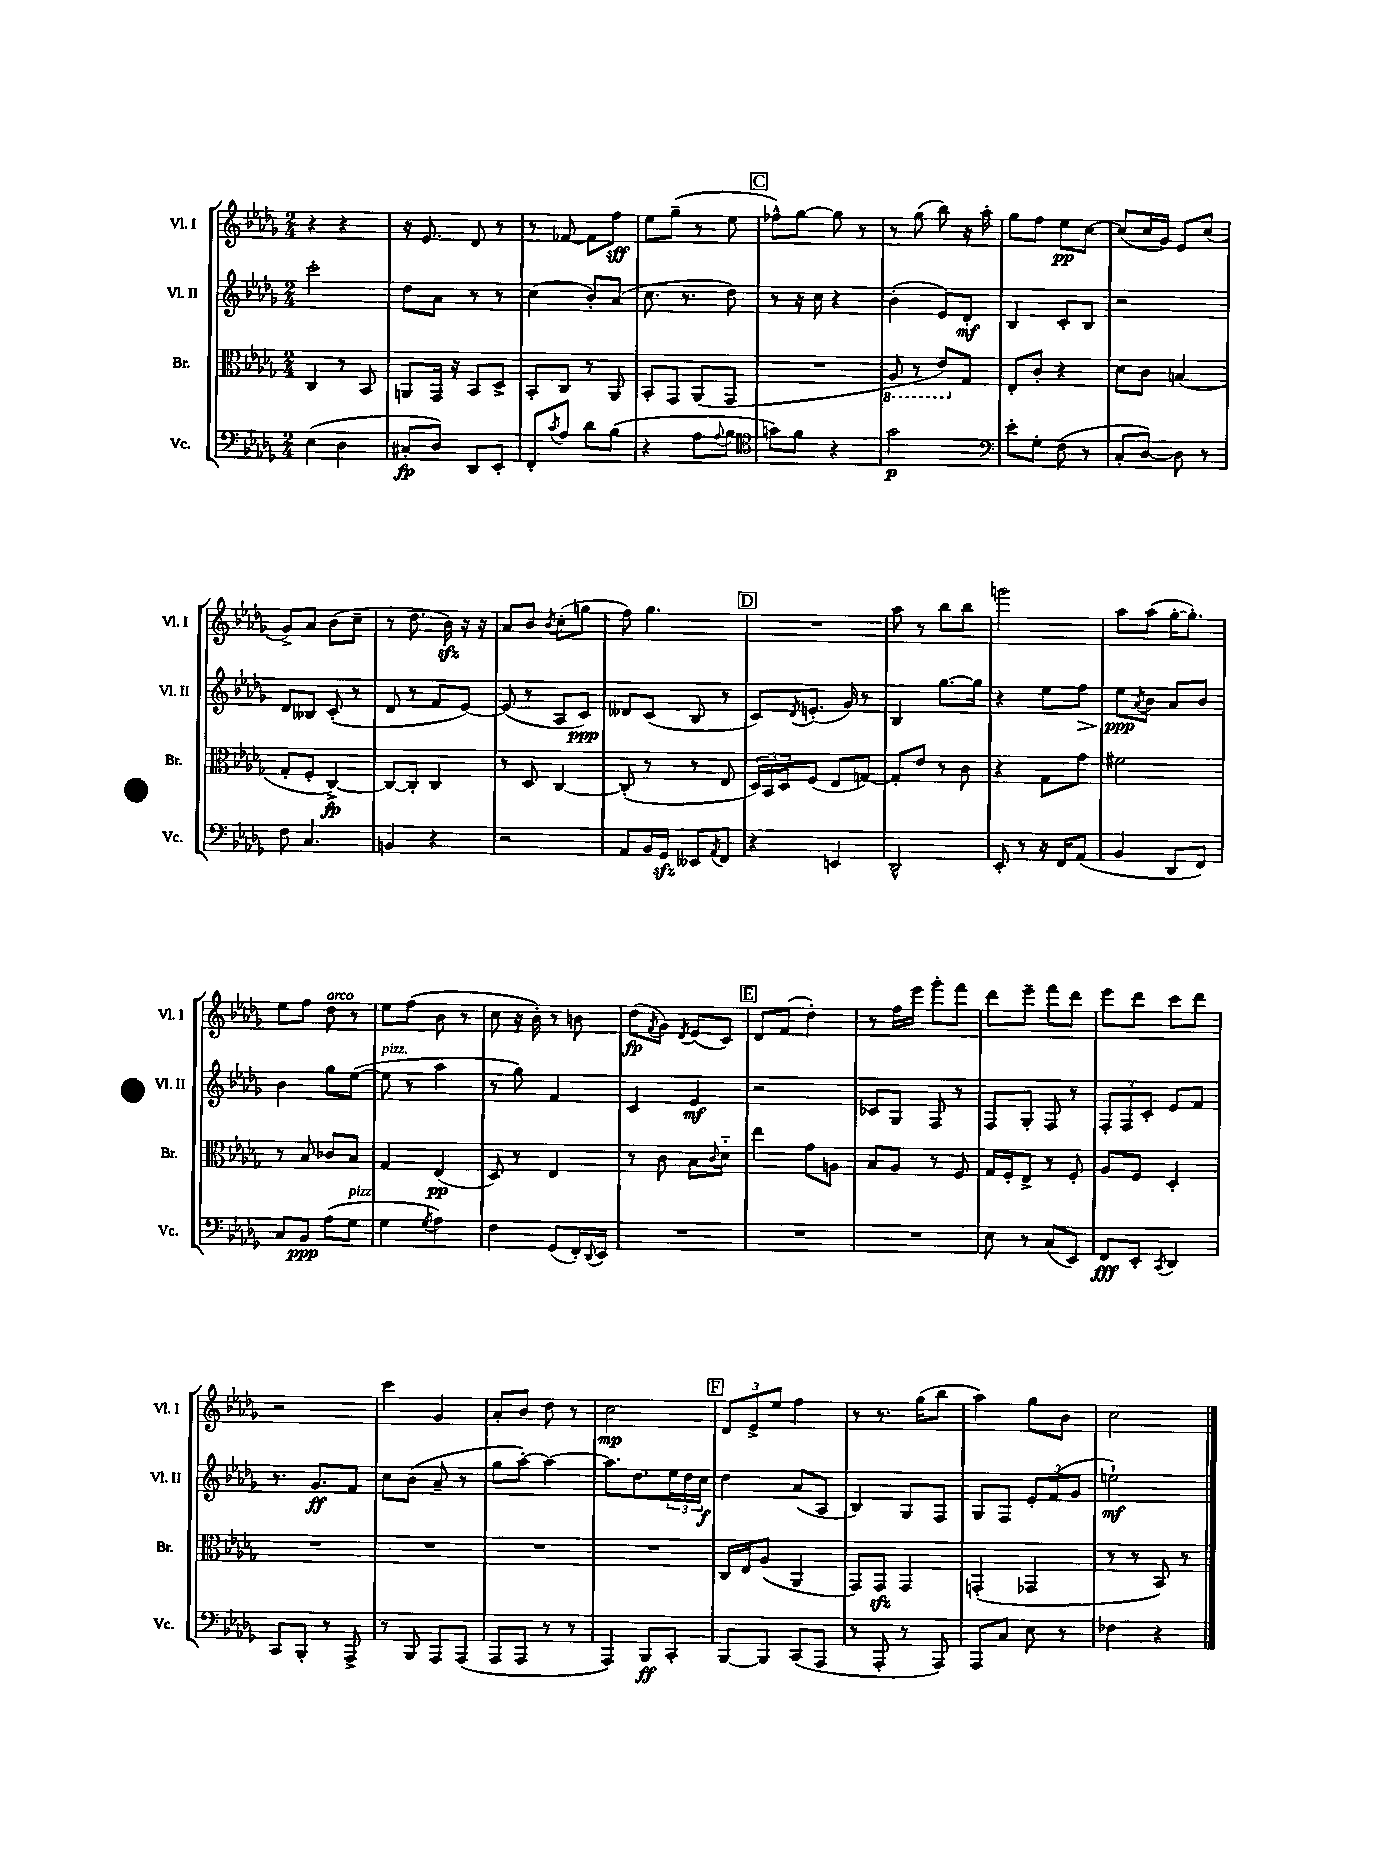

**kern	**dynam	**kern	**dynam	**kern	**dynam	**kern	**dynam
*part4	*part4	*part3	*part3	*part2	*part2	*part1	*part1
*staff4	*staff4	*staff3	*staff3	*staff2	*staff2	*staff1	*staff1
*I"Vc.	*	*I"Br.	*	*I"Vl. II	*	*I"Vl. I	*
*I'Vc.	*	*I'Br.	*	*I'Vl. II	*	*I'Vl. I	*
*clefF4	*	*clefC3	*	*clefG2	*	*clefG2	*
*k[b-e-a-d-g-]	*	*k[b-e-a-d-g-]	*	*k[b-e-a-d-g-]	*	*k[b-e-a-d-g-]	*
*M2/4	*	*M2/4	*	*M2/4	*	*M2/4	*
=17	=17	=17	=17	=17	=17	=17	=17
(4E-\	.	4C/	.	2ccc'\	.	4r	.
4D-\	.	8r	.	.	.	4r	.
.	.	8BB-/	.	.	.	.	.
=18	=18	=18	=18	=18	=18	=18	=18
8C#X'/L	fp	8AAn/L	.	8dd-\L	.	16r	.
.	.	.	.	.	.	8.e-/	.
8D-/J)	.	16GG-/Jk	.	8a-\J	.	.	.
.	.	16r	.	.	.	.	.
8DD-/L	.	8BB-/L	.	8r	.	8d-/	.
8EE-'/J	.	8D-^/J	.	8r	.	8r	.
=19	=19	=19	=19	=19	=19	=19	=19
8FF'/L	.	8BB-'/L	.	(4cc\	.	8r	.
8qc/	.	.	.	.	.	.	.
8A-/J	.	8C/J	.	.	.	[8f-X/	.
8d-\L	.	8r	.	8b-'/L)	.	8f-\L]	.
(8B-\J	.	8AA-/	.	(8a-/J	.	8ff\J	sff
=20	=20	=20	=20	=20	=20	=20	=20
4r	.	8BB-'/L	.	8.cc\	.	8ee-\L	.
.	.	8GG-/J	.	.	.	(8gg-~\J	.
.	.	.	.	8.r	.	.	.
8A-\L	.	(8AA-/L	.	.	.	8r	.
8qqA-/	.	.	.	.	.	.	.
8B-\J	.	8GG-/J	.	8dd-\)	.	8ee-\	.
!!LO:REH:place=s1:t=C
=21	=21	=21	=21	=21	=21	=21	=21
*clefC4	*	*	*	*	*	*	*
8gn\L)	.	2r	.	8r	.	8ff-X^^\L)	.
8f\J	.	.	.	16r	.	[8gg-\J	.
.	.	.	.	16cc\	.	.	.
4r	.	.	.	4r	.	8gg-\]	.
.	.	.	.	.	.	8r	.
=22	=22	=22	=22	=22	=22	=22	=22
*	*	*8ba	*	*	*	*	*
2g-\	p	8AA-/	.	(4b-'\	.	8r	.
.	.	8r	.	.	.	(8gg-\	.
.	.	8E-/L)	.	8e-/L)	.	8bb-\)	.
*	*	*X8ba	*	*	*	*	*
.	.	8G-/J	.	8d-'/J	mf	16r	.
.	.	.	.	.	.	16aa-'\	.
=23	=23	=23	=23	=23	=23	=23	=23
*clefF4	*	*	*	*	*	*	*
8e-'\L	.	8E-'/L	.	4B-/	.	8gg-\L	.
8G-'\J	.	8c'/J	.	.	.	8ff\J	.
(8F\	.	4r	.	8c'/L	.	8ee-\L	pp
8r	.	.	.	8B-/J	.	[8cc\J	.
=24	=24	=24	=24	=24	=24	=24	=24
8C'/L	.	8d-\L	.	2r	.	(8cc/L]	.
[8D-/J)	.	8c\J	.	.	.	16cc/L	.
.	.	.	.	.	.	16g-/JJ)	.
8D-\]	.	(4Bn/	.	.	.	8e-/L	.
8r	.	.	.	.	.	(8cc/J	.
!!LO:LB:g=z
=25	=25	=25	=25	=25	=25	=25	=25
8F\	.	8G-'/L	.	8d-/L	.	8g-^/L)	.
4.C/	.	8F'/J	.	8B--X/J	.	8a-/J	.
.	.	[4C^/)	fp	(8c'/	.	(8b-\L	.
.	.	.	.	8r	.	8cc~\J	.
=26	=26	=26	=26	=26	=26	=26	=26
4BBn/	.	8C/L_	.	8d-/	.	8r	.
.	.	8C'/J]	.	8r	.	8.dd-\	.
4r	.	4C/	.	8f/L	.	.	.
.	.	.	.	.	.	16b-zz\)	.
.	.	.	.	[8e-/J)	.	16r	.
.	.	.	.	.	.	16r	.
=27	=27	=27	=27	=27	=27	=27	=27
2r	.	8r	.	(8e-/]	.	8a-/L	.
.	.	8D-/	.	8r	.	8b-/J	.
.	.	.	.	.	.	8qb-/	.
.	.	[4C/	.	8A-/L	.	(8cc'\L	.
.	.	.	.	8c/J)	ppp	8ggn\J	.
=28	=28	=28	=28	=28	=28	=28	=28
8AA-/L	.	(8C'/]	.	8d--X/L	.	8ff\)	.
16BB-/L	.	8r	.	(8c/J	.	4.gg-\	.
16GG-zz/JJ	.	.	.	.	.	.	.
8EE--X/L	.	8r	.	8B-/	.	.	.
8qAA-/	.	.	.	.	.	.	.
8FF/J	.	8E-/	.	8r	.	.	.
!!LO:REH:place=s1:t=D
=29	=29	=29	=29	=29	=29	=29	=29
4r	.	24D-/LL)	.	8c/L)	.	2r	.
.	.	24BB-/	.	.	.	.	.
.	.	24D-/J	.	.	.	.	.
.	.	.	.	8qd-/	.	.	.
.	.	(8F/J	.	(8.en'/J	.	.	.
4EEn/	.	8E-/L	.	.	.	.	.
.	.	.	.	16g-/)	.	.	.
.	.	[8Gn/J)	.	8r	.	.	.
=30	=30	=30	=30	=30	=30	=30	=30
2DD-^^/	.	8G'/L]	.	4B-/	.	8aa-\	.
.	.	8e-/J	.	.	.	8r	.
.	.	8r	.	[8.gg-\L	.	8bb-\L	.
.	.	8c\	.	.	.	8bb-\J	.
.	.	.	.	16gg-\Jk]	.	.	.
=31	=31	=31	=31	=31	=31	=31	=31
8EE-'/	.	4r	.	4r	.	2gggn\	.
8r	.	.	.	.	.	.	.
16r	.	8G-\L	.	8ee-\L	.	.	.
16FF/KL	.	.	.	.	.	.	.
!	!	!	!	!	!LO:HP:b	!	!
(8AA-/J	.	8g-\J	.	8ff\J	>	.	.
=32	=32	=32	=32	=32	=32	=32	=32
4BB-/	.	2f#X\	.	8ee-\L	ppp	8aa-\L	.
.	.	.	.	8qa-/	.	.	.
.	.	.	.	8b-\J	]	(8aa-\J	.
8DD-/L	.	.	.	8a-/L	.	[16gg-'\KL	.
.	.	.	.	.	.	8.gg-'\J])	.
8FF/J)	.	.	.	8b-/J	.	.	.
!!LO:LB:g=z
=33	=33	=33	=33	=33	=33	=33	=33
8C/L	.	8r	.	4b-\	.	8ee-\L	.
8BB-/J	ppp	8B-/	.	.	.	8ff\J	.
!	!	!	!	!	!	!LO:TX:a:i:t=arco	!
(8A-\L	.	8c-X/L	.	8gg-\L	.	8dd-\	.
!LO:TX:a:i:t=pizz.	!	!	!	!	!	!	!
8G-\J	.	8B-/J	.	([8ee-\J	.	8r	.
=34	=34	=34	=34	=34	=34	=34	=34
!	!	!	!	!LO:TX:a:i:t=pizz.	!	!	!
4G-\	.	4G-/	.	8ee-\]	.	8ee-\L	.
.	.	.	.	8r	.	(8ff\J	.
8qG-/	.	.	.	.	.	.	.
4A-\)	.	(4E-/	pp	4aa-\	.	8b-\	.
.	.	.	.	.	.	8r	.
=35	=35	=35	=35	=35	=35	=35	=35
4F\	.	8D-/)	.	8r	.	8cc\	.
.	.	8r	.	8gg-\)	.	16r	.
.	.	.	.	.	.	16b-'\)	.
(8GG-/L	.	4E-/	.	4f/	.	8r	.
16FF'/L)	.	.	.	.	.	8bn\	.
8qqDD-/	.	.	.	.	.	.	.
16EE-/JJ	.	.	.	.	.	.	.
=36	=36	=36	=36	=36	=36	=36	=36
2r	.	8r	.	4c/	.	(8dd-\L	fp
.	.	.	.	.	.	8qf/	.
.	.	8c\	.	.	.	8g-\J)	.
.	.	.	.	.	.	8qd-/	.
.	.	8B-\L	.	4e-/	mf	(8e-/L	.
.	.	8qqc/	.	.	.	.	.
.	.	8d-\J	.	.	.	8c/J)	.
!!LO:REH:place=s1:t=E
=37	=37	=37	=37	=37	=37	=37	=37
2r	.	4ee-\	.	2r	.	8d-/L	.
.	.	.	.	.	.	(8f/J	.
.	.	8g-\L	.	.	.	4dd-'\)	.
.	.	8An\J	.	.	.	.	.
=38	=38	=38	=38	=38	=38	=38	=38
2r	.	8B-/L	.	8c-X/L	.	8r	.
.	.	8A-/J	.	8G-/J	.	16ff\LL	.
.	.	.	.	.	.	16eee-\JJ	.
.	.	8r	.	8F/	.	8ggg-'\L	.
.	.	8F/	.	8r	.	8fff\J	.
=39	=39	=39	=39	=39	=39	=39	=39
8E-\	.	16G-/LL	.	8F/L	.	8ddd-\L	.
.	.	16F'/J	.	.	.	.	.
8r	.	8E-^/J	.	8G-'/J	.	8eee-~\J	.
(8C/L	.	8r	.	8F/	.	8fff\L	.
8EE-/J)	.	8F'/	.	8r	.	8ddd-\J	.
=40	=40	=40	=40	=40	=40	=40	=40
8FF/L	fff	8A-/L	.	12F'/L	.	8eee-\L	.
.	.	.	.	12F/	.	.	.
8EE-'/J	.	8F/J	.	.	.	8ddd-\J	.
.	.	.	.	12c'/J	.	.	.
8qCC/	.	.	.	.	.	.	.
4DD-/	.	4D-'/	.	8e-/L	.	8ccc\L	.
.	.	.	.	8f/J	.	8ddd-\J	.
!!LO:LB:g=z
=41	=41	=41	=41	=41	=41	=41	=41
8CC/L	.	2r	.	8.r	.	2r	.
8BBB-'/J	.	.	.	.	.	.	.
.	.	.	.	8.g-/L	ff	.	.
8r	.	.	.	.	.	.	.
8AAA-^/	.	.	.	8f/J	.	.	.
=42	=42	=42	=42	=42	=42	=42	=42
8r	.	2r	.	8cc\L	.	4ccc\	.
8BBB-/	.	.	.	(8b-\J	.	.	.
8AAA-/L	.	.	.	8a-~/	.	4g-/	.
(8AAA-/J	.	.	.	8r	.	.	.
=43	=43	=43	=43	=43	=43	=43	=43
8AAA-/L	.	2r	.	8gg-\L	.	8a-'/L	.
8AAA-/J	.	.	.	[8aa-'\J)	.	8b-/J	.
8r	.	.	.	4aa-\_	.	8dd-\	.
8r	.	.	.	.	.	8r	.
=44	=44	=44	=44	=44	=44	=44	=44
4AAA-/)	.	2r	.	8.aa-\L]	.	2cc\	mp
.	.	.	.	8.dd-\	.	.	.
8BBB-/L	ff	.	.	.	.	.	.
8CC'/J	.	.	.	24ee-\L	.	.	.
.	.	.	.	24dd-\	.	.	.
.	.	.	.	24cc\JJ	f	.	.
!!LO:REH:place=s1:t=F
=45	=45	=45	=45	=45	=45	=45	=45
[8BBB-/L	.	16C/LL	.	4dd-\	.	12d-/L	.
.	.	16E-/J	.	.	.	.	.
.	.	.	.	.	.	12e-^/	.
8BBB-/J]	.	(8A-/J	.	.	.	.	.
.	.	.	.	.	.	12ee-/J	.
(8CC/L	.	4AA-/	.	(8a-/L	.	4ff\	.
8AAA-/J	.	.	.	8A-/J	.	.	.
=46	=46	=46	=46	=46	=46	=46	=46
8r	.	8GG-/L)	.	4B-/)	.	8r	.
8AAA-'/	.	8GG-zz/J	.	.	.	8.r	.
8r	.	4GG-/	.	8G-/L	.	.	.
.	.	.	.	.	.	(16gg-\KL	.
8AAA-/)	.	.	.	8F/J	.	8bb-\J	.
=47	=47	=47	=47	=47	=47	=47	=47
8AAA-/L	.	(4GGn'/	.	8G-/L	.	4aa-\)	.
8C/J	.	.	.	8F/J	.	.	.
8E-\	.	4GG-X/	.	12e-'/L	.	8gg-\L	.
.	.	.	.	(12f/	.	.	.
8r	.	.	.	.	.	8b-\J	.
.	.	.	.	12g-/J	.	.	.
=48	=48	=48	=48	=48	=48	=48	=48
4F-X\	.	8r	.	2een`\)	mf	2cc\	.
.	.	8r	.	.	.	.	.
4r	.	8BB-/)	.	.	.	.	.
.	.	8r	.	.	.	.	.
==	==	==	==	==	==	==	==
*-	*-	*-	*-	*-	*-	*-	*-
